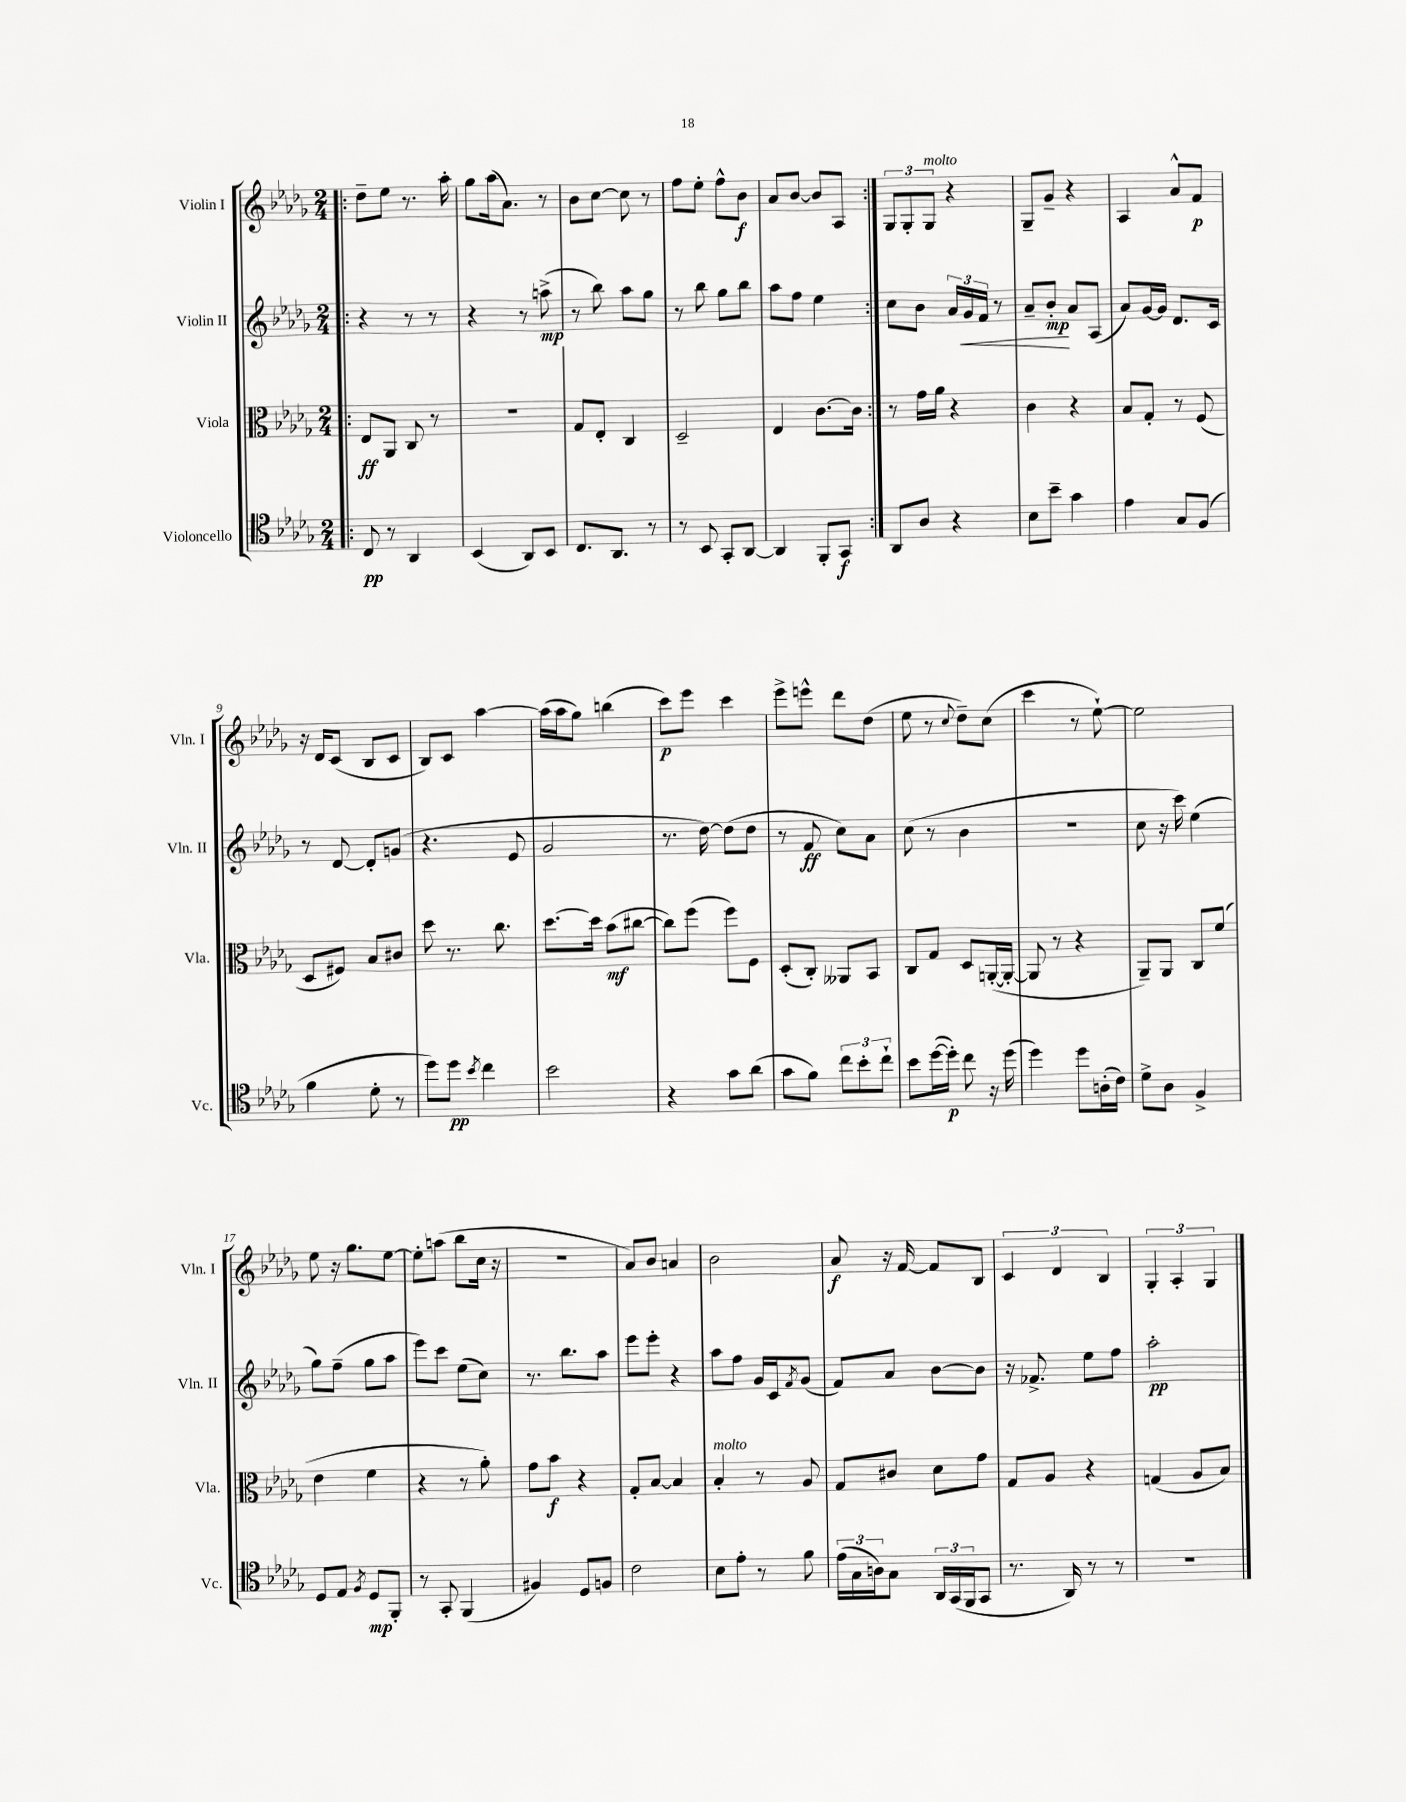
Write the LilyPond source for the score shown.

<<
\new StaffGroup <<
\new Staff = "s0" \with { instrumentName = "Violin I" shortInstrumentName = "Vln. I" } {
    \clef treble \key des \major \numericTimeSignature \time 2/4
    \repeat volta 2 { \bar ".|:" des''8-- ees''8 r8. aes''16-. |
    ges''8 aes''16( aes'8.) r8 |
    bes'8 c''8~ c''8 r8 |
    f''8 ees''8-. f''8-^ bes'8\f |
    aes'8 bes'8~ bes'8 aes8 | }
    \tuplet 3/2 { ges8 ges8-. ges8^\markup { \italic "molto" } } r4 |
    ges8-- ges'8-- r4 |
    aes4 aes'8-^ f'8\p |
    r16 des'16 c'8( bes8 c'8 |
    bes8) c'8 aes''4~ |
    aes''16( aes''16 ges''8) b''4( |
    c'''8\p) ees'''8 c'''4 |
    ees'''8-> e'''8-^ des'''8 des''8( |
    ees''8 r8 \appoggiatura { c''8 } des''8--) c''8( |
    c'''4 r8 ees''8~-!) |
    ees''2 |
    ees''8 r16 ges''8. ees''8~ |
    ees''8-. a''8( bes''8 c''16 r16 |
    R2 |
    aes'8) bes'8 a'4 |
    bes'2 |
    aes'8\f r16 f'16~ f'8 bes8 |
    \tuplet 3/2 { c'4 des'4 bes4 } |
    \tuplet 3/2 { ges4-. aes4-. ges4 } \bar "|." |
}
\new Staff = "s1" \with { instrumentName = "Violin II" shortInstrumentName = "Vln. II" } {
    \clef treble \key des \major \numericTimeSignature \time 2/4
    \repeat volta 2 { \bar ".|:" r4 r8 r8 |
    r4 r8 a''8->\mp( |
    r8 bes''8) aes''8 ges''8 |
    r8 bes''8 ges''8 bes''8 |
    aes''8 f''8 ees''4 | }
    c''8 bes'8 \tuplet 3/2 { aes'16 ges'16\< f'16 } r8 |
    aes'8-- bes'8-.\mp\! aes'8 aes8( |
    aes'8) ges'16~ ges'16 des'8. c'16 |
    r8 des'8~ des'8-. g'8( |
    r4. ees'8 |
    ges'2 |
    r8. des''16~) des''8( des''8 |
    r8 f'8\ff c''8) aes'8 |
    c''8( r8 bes'4 |
    R2 |
    c''8 r16 c'''16) ees''4( |
    ges''8) f''8--( ges''8 aes''8 |
    ees'''8) c'''8 ees''8( c''8) |
    r8. bes''8. aes''8 |
    ees'''8 ees'''8-. r4 |
    aes''8 f''8 ges'16 c'16 \acciaccatura { f'8 } ges'8( |
    f'8) aes'8 bes'8~ bes'8 |
    r16 fes'8.-> ees''8 f''8 |
    aes''2-.\pp \bar "|." |
}
\new Staff = "s2" \with { instrumentName = "Viola" shortInstrumentName = "Vla." } {
    \clef alto \key des \major \numericTimeSignature \time 2/4
    \repeat volta 2 { \bar ".|:" ees8\ff aes,8 c8 r8 |
    R2 |
    ges8 ees8-. c4 |
    des2-- |
    ees4 c'8.~ c'16 | }
    r8 ges'16 aes'16 r4 |
    c'4 r4 |
    bes8 ges8-. r8 f8( |
    des8 fis8) bes8 cis'8 |
    des''8 r8. c''8. |
    des''8.~ des''16 bes'8\mf( cis''8~ |
    cis''8) f''8( f''8) f8 |
    des8-.( c8-.) aeses,8 bes,8 |
    c8 ges8 des8 a,16~-.( a,16~-. |
    a,8 r8 r4 |
    aes,8--) aes,8 c8 f'8( |
    ees'4 f'4 |
    r4 r8 aes'8-.) |
    ges'8 bes'8\f r4 |
    ges8-. bes8~ bes4 |
    bes4-.^\markup { \italic "molto" } r8 aes8 |
    ges8 cis'8 des'8 ges'8 |
    ges8 aes8 r4 |
    g4( aes8 bes8) \bar "|." |
}
\new Staff = "s3" \with { instrumentName = "Violoncello" shortInstrumentName = "Vc." } {
    \clef tenor \key des \major \numericTimeSignature \time 2/4
    \repeat volta 2 { \bar ".|:" c8\pp r8 aes,4 |
    bes,4( aes,8) bes,8 |
    c8. aes,8. r8 |
    r8 bes,8 ges,8-. aes,8~ |
    aes,4 f,8-. ges,8\f | }
    aes,8 aes8 r4 |
    bes8 bes'8-- ges'4 |
    ees'4 ges8 f8( |
    f'4 des'8-. r8 |
    des''8) des''8\pp \acciaccatura { bes'8 } c''4 |
    bes'2 |
    r4 ges'8 aes'8( |
    ges'8 f'8) \tuplet 3/2 { c''8 bes'8-. c''8-! } |
    bes'8 des''16~( des''16-.\p) c''8 r16 des''16( |
    des''4) des''8 a16-.( c'16) |
    des'8-> aes8 f4-> |
    des8 ees8 \acciaccatura { f8 } des8\mp f,8-. |
    r8 ges,8-. f,4( |
    fis4) des8 f8 |
    c'2 |
    bes8 ees'8-. r8 f'8 |
    \tuplet 3/2 { ees'16( ges16 a16) } ges8 \tuplet 3/2 { aes,16 ges,16( f,16 } ges,8 |
    r8. aes,16) r8 r8 |
    r2 \bar "|." |
}
>>
>>
